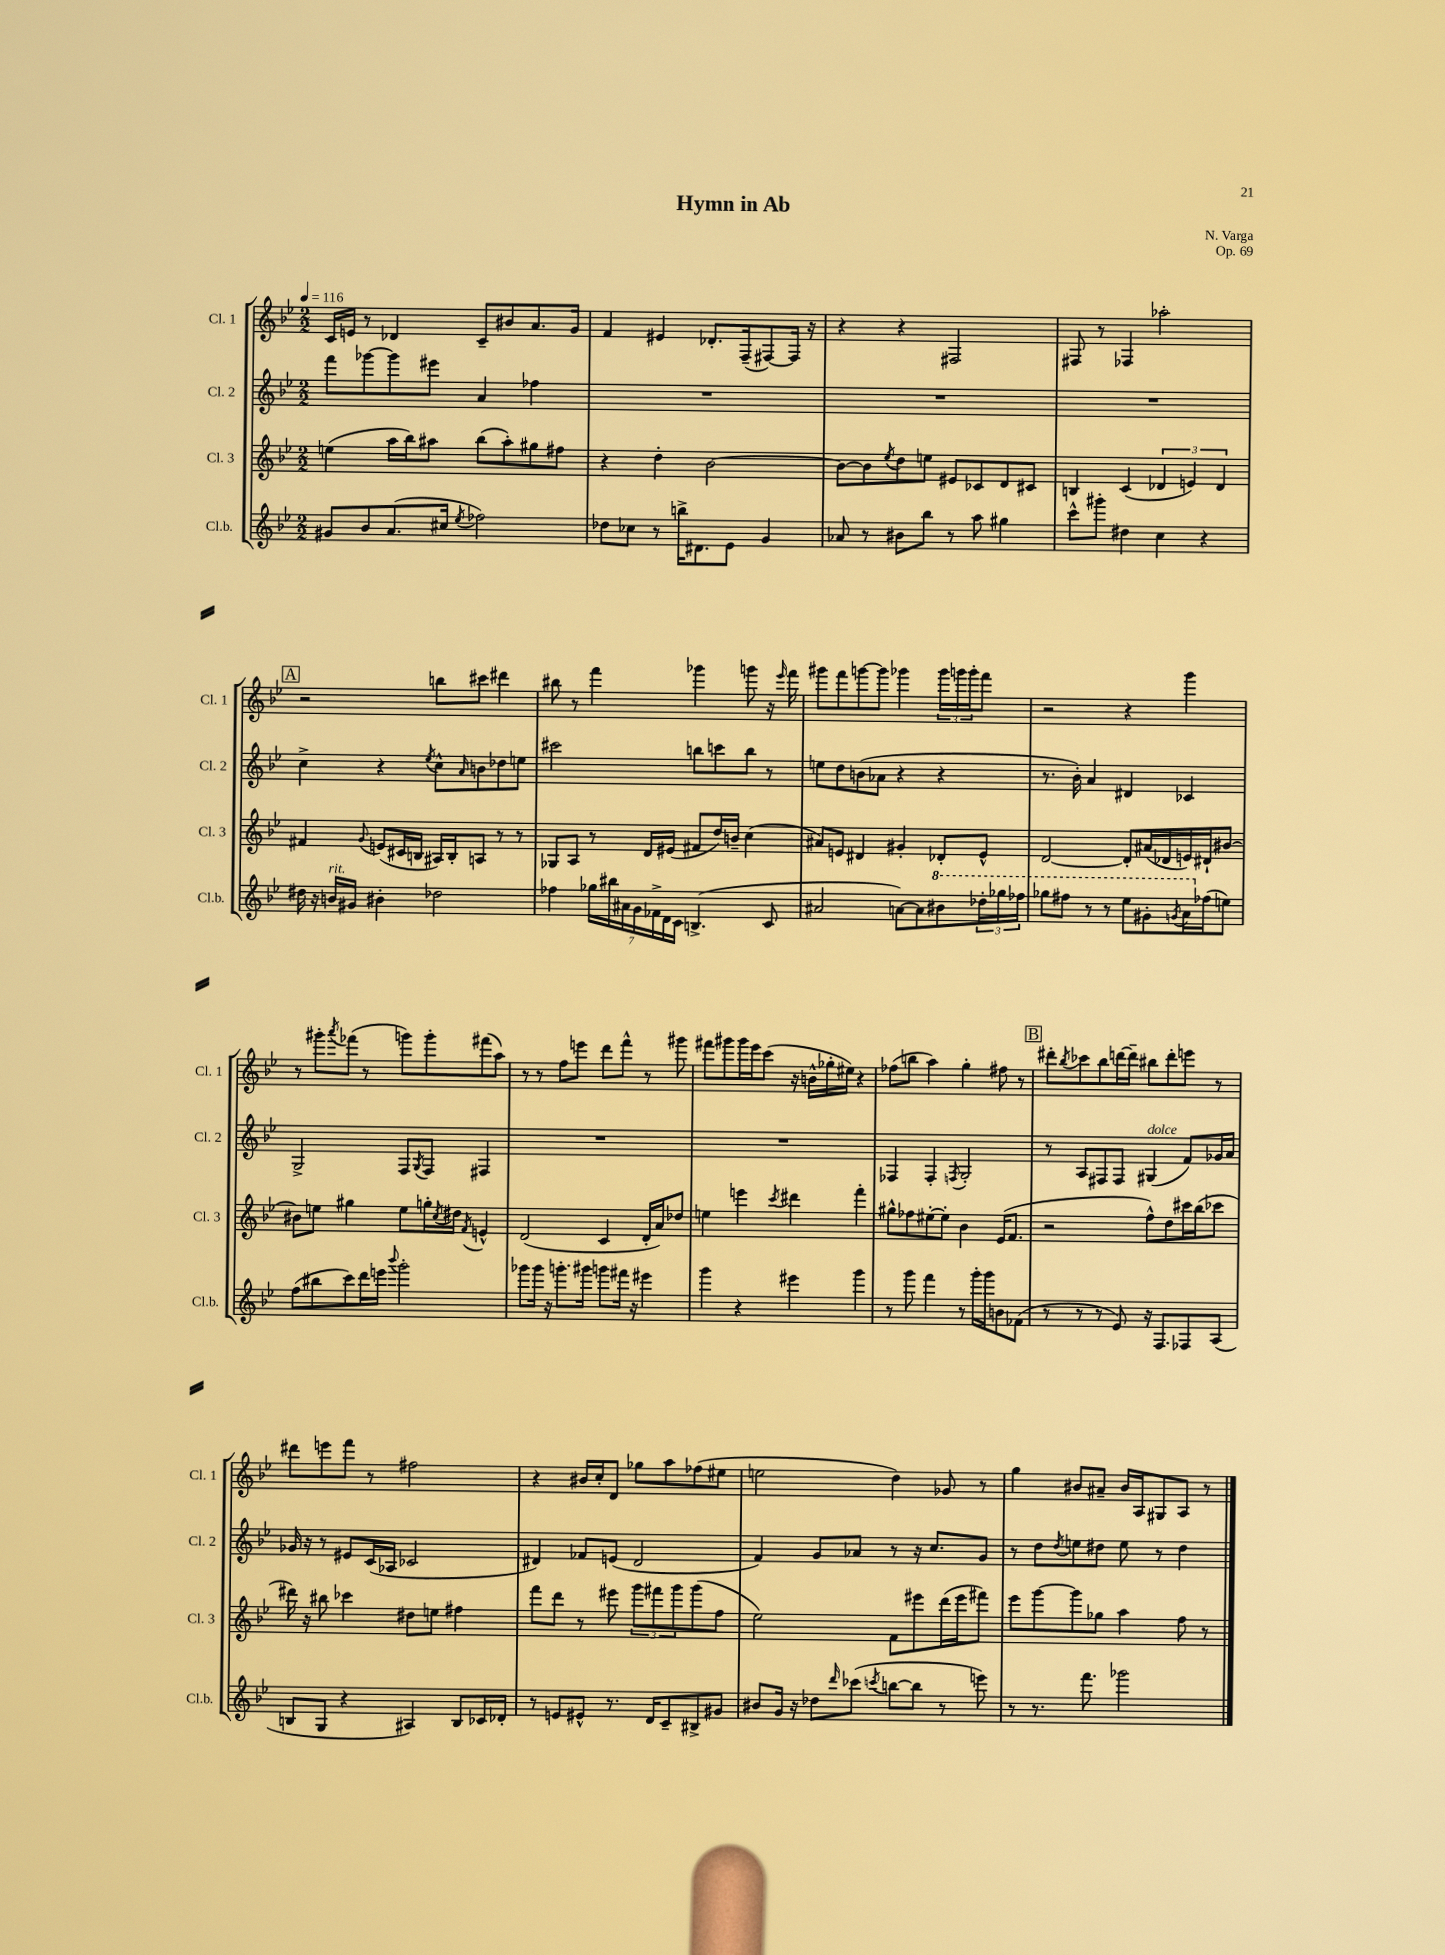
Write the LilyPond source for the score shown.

\header { title = "Hymn in Ab" composer = "N. Varga" opus = "Op. 69" }
<<
\new StaffGroup <<
\new Staff = "s0" \with { instrumentName = "Cl. 1" shortInstrumentName = "Cl. 1" } {
    \clef treble \key bes \major \numericTimeSignature \time 2/2 \tempo 4 = 116
    c'16 e'16 r8 des'4 c'8-- bis'8 a'8. g'16 |
    f'4 eis'4 des'8.-. f16--( fis8~) fis16 r16 |
    r4 r4 fis2 |
    fis8 r8 fes4 aes''2-. |
    \mark \markup { \box "A" } r2 b''8 cis'''8 dis'''4 |
    bis''8 r8 f'''4 ges'''4 g'''8 r16 \grace { ees'''16 } f'''16 |
    gis'''8 f'''8 g'''8~ g'''8 ges'''4 \tuplet 3/2 { ges'''16 g'''16 g'''16-. } f'''8 |
    r2 r4 g'''4 |
    r8 gis'''8-. \acciaccatura { a'''8 } fes'''8( r8 g'''8) g'''8-. fis'''8( a''8) |
    r8 r8 f''8 e'''8 d'''8 f'''8-^ r8 gis'''8 |
    fis'''8 gis'''8 gis'''16 ees'''16 c'''8( r16 b'16-^ ges''16-. eis''16) r4 |
    fes''8( b''8 a''4) g''4-. fis''8 r8 |
    \mark \markup { \box "B" } dis'''8-. \acciaccatura { bes''8 } ces'''8 bes''8 d'''16~ d'''16-- bis''8 d'''8-. e'''8 r8 |
    dis'''8 e'''8 f'''8 r8 fis''2 |
    r4 bis'16 c''16-. d'8 ges''8 a''8 fes''8( eis''8 |
    e''2 d''4) ges'8 r8 |
    g''4 bis'8 ais'8-- bis'16 a16 gis8 a8 r8 \bar "|." |
}
\new Staff = "s1" \with { instrumentName = "Cl. 2" shortInstrumentName = "Cl. 2" } {
    \clef treble \key bes \major \numericTimeSignature \time 2/2
    f'''8 ges'''8~ ges'''8 eis'''8 a'4 fes''4 |
    R1 |
    R1 |
    R1 |
    \mark \markup { \box "A" } c''4-> r4 \acciaccatura { ees''8 } c''8-^ \grace { a'16 } b'8 des''8 e''8 |
    cis'''2 b''8 c'''8 b''8 r8 |
    e''8 d''8 b'8( aes'8 r4 r4 |
    r8. bes'16-.) a'4 dis'4 ces'4 |
    g2-> f8 \acciaccatura { g8 } f8 fis4 |
    R1 |
    R1 |
    fes4 fes4-. \acciaccatura { f8 } g2-. |
    \mark \markup { \box "B" } r8 a8 fis8 fis8 gis4^\markup { \italic "dolce" }( f'8) ges'16 a'16 |
    ges'16 r16 r8 eis'8 c'16( aes16 ces'2 |
    dis'4) fes'8 e'8( dis'2 |
    f'4) g'8 aes'8 r8 r16 c''8. g'8 |
    r8 d''8 \acciaccatura { d''8 } e''8 dis''8 e''8 r8 dis''4 \bar "|." |
}
\new Staff = "s2" \with { instrumentName = "Cl. 3" shortInstrumentName = "Cl. 3" } {
    \clef treble \key bes \major \numericTimeSignature \time 2/2
    e''4( a''16 bes''16) ais''8 bes''8( ais''8-.) gis''8 fis''8 |
    r4 d''4-. bes'2~ |
    bes'8~ bes'8 \acciaccatura { ees''8 } d''8 e''8 eis'8 ces'8 d'8 cis'8 |
    b4 c'4( \tuplet 3/2 { des'4 e'4) des'4 } |
    \mark \markup { \box "A" } fis'4 \appoggiatura { g'8 } e'8( cis'16 b16 ais16) b16-. a8 r8 r8 |
    ges8 a8 r8 d'16 eis'16( fis'8 d''16) b'16-- c''4( |
    ais'8) e'8 dis'4 gis'4-. des'8-. e'8-^ |
    d'2~ d'8-. ais'16( des'16 e'16) dis'16-! bis'8~ |
    bis'8 e''8 gis''4 e''8 g''16-. \acciaccatura { c''8 } dis''16 \acciaccatura { f'8 } e'4-^ |
    d'2( c'4 d'16-. a'16) des''8 |
    e''4 e'''4 \acciaccatura { c'''8 } dis'''4 f'''4-. |
    gis''8-^ fes''8 eis''8~-. eis''8-. bes'4 ees'16( f'8. |
    \mark \markup { \box "B" } r2 f''8-^) d''8 cis'''16 bes''16( ces'''8 |
    dis'''16) r16 bis''8 ces'''4 dis''8 e''8 fis''4 |
    f'''8 d'''8 r8 eis'''8 \tuplet 3/2 { g'''8 fis'''8 g'''8 } g'''8( f''8 |
    ees''2) f'8 eis'''8 d'''16( eis'''16 fis'''8) |
    ees'''8 g'''8~ g'''8 ges''8 a''4 f''8 r8 \bar "|." |
}
\new Staff = "s3" \with { instrumentName = "Cl.b." shortInstrumentName = "Cl.b." } {
    \clef treble \key bes \major \numericTimeSignature \time 2/2
    gis'8 bes'8 a'8.( cis''16 \acciaccatura { ees''8 } fes''2) |
    des''8 ces''8 r8 b''16-> dis'8. ees'8 g'4 |
    aes'8 r8 bis'8 bes''8 r8 a''8 gis''4 |
    c'''8-^ gis'''8-. dis''4 c''4 r4 |
    \mark \markup { \box "A" } dis''16 r16 b'16^\markup { \italic "rit." } gis'16 bis'4-. des''2 |
    fes''4 \tuplet 7/4 { ges''16 bis''16 ais'16 g'16 fes'16-> d'16 c'16 } b4.->( c'8 |
    ais'2 a'8~) a'8 \ottava #1 bis''8 \tuplet 3/2 { des'''16-. ges'''16 fes'''16 } |
    ges'''8 fis'''8 r8 r8 ees'''8 gis''8-. \acciaccatura { g''8 } a''16 \ottava #0 fes''16( e''8) |
    f''8( bis''8 c'''8) d'''16 e'''16 \appoggiatura { bes'''8 } g'''2-. |
    ges'''8 ges'''16 r16 g'''8.-. gis'''16 g'''8 fis'''16 r16 eis'''4 |
    g'''4 r4 eis'''4 g'''4 |
    r8 g'''8 f'''4 r8 g'''16-. g'''16 b'8 fes'8( |
    \mark \markup { \box "B" } r8 r8 r8 ees'8) r16 f8. fes8 a8( |
    b8 g8 r4 ais4) b8 ces'16 des'16-. |
    r8 e'8 eis'8-^ r8. d'16 c'8-- bis8-> gis'8 |
    bis'8 g'16 r16 des''8 \grace { d'''16 } ces'''8( \acciaccatura { c'''8 } b''8~ b''8 r8 e'''8) |
    r8 r8. f'''8. ges'''2 \bar "|." |
}
>>
>>
\layout { \context { \Score \remove "Bar_number_engraver" } }
